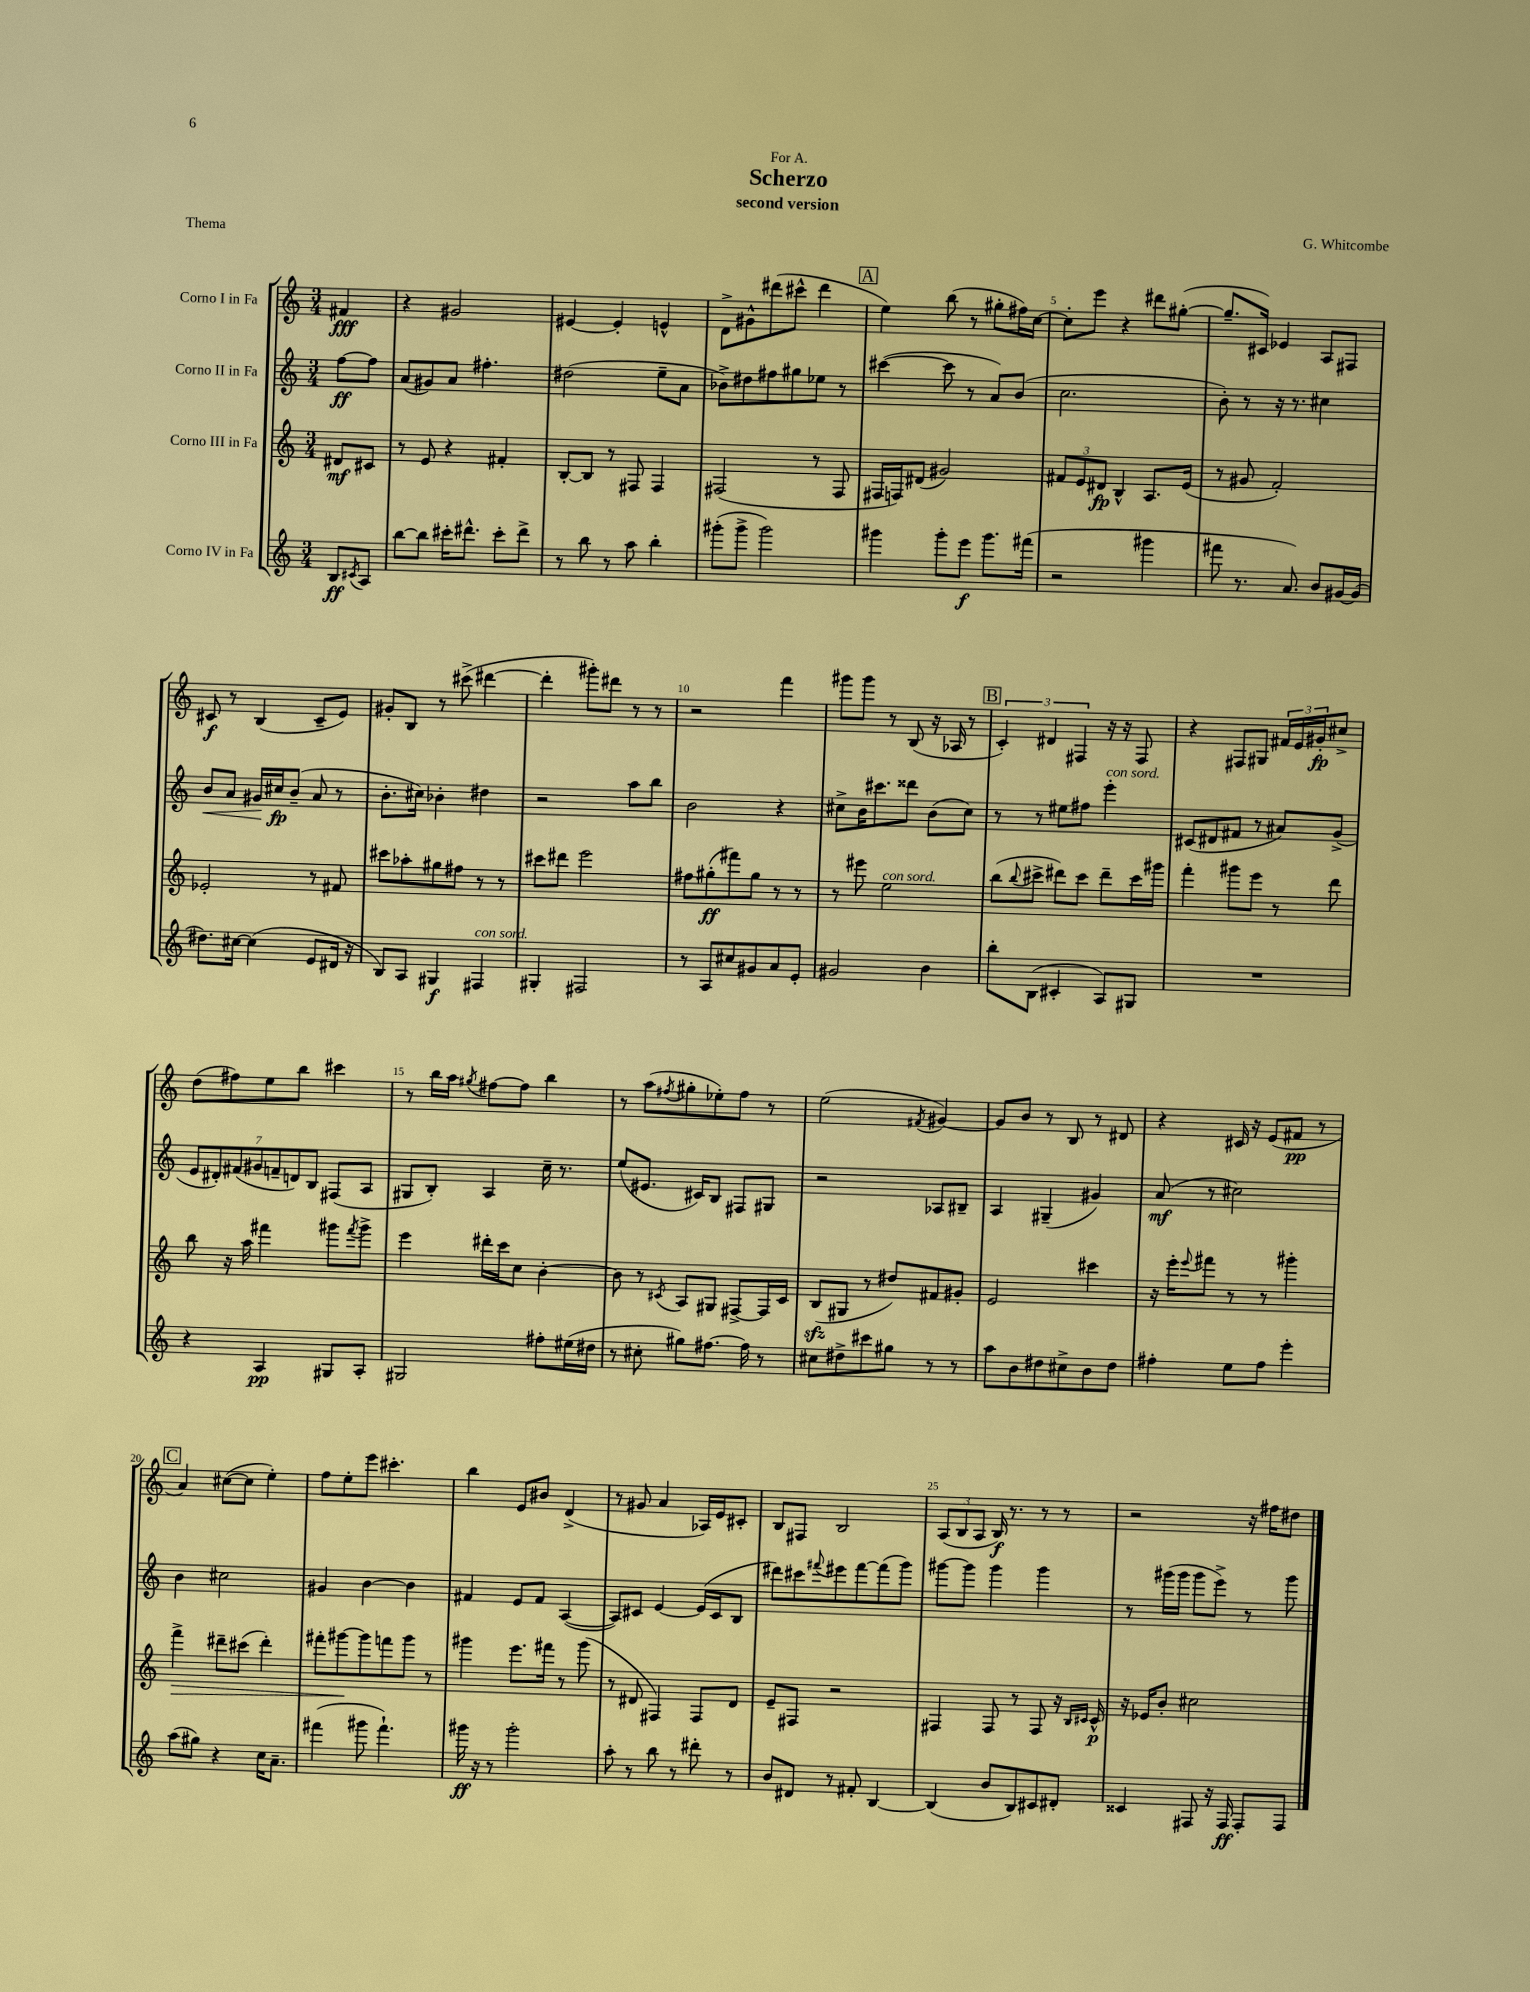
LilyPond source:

\header { title = "Scherzo" composer = "G. Whitcombe" subtitle = "second version" dedication = "For A." piece = "Thema" }
<<
\new StaffGroup <<
\new Staff = "s0" \with { instrumentName = "Corno I in Fa" } {
    \clef treble \key c \major \numericTimeSignature \time 3/4 \partial 4
    fis'4\fff |
    r4 gis'2 |
    eis'4~ eis'4-. e'4-^ |
    d'8-> gis'8-^ dis'''8( cis'''8-^ dis'''4 |
    \mark \markup { \box "A" } e''4) b''8( r8 gis''8-. fis''16) c''16~ |
    c''8-. e'''8 r4 dis'''8 gis''8~-.( |
    gis''8.-- cis'16) ees'4 a8 fis8 |
    cis'8\f r8 b4( cis'8-- e'8) |
    gis'8-. b8 r8 cis'''8->( dis'''4~ |
    dis'''4-. gis'''8-.) dis'''8 r8 r8 |
    r2 f'''4 |
    gis'''8 gis'''8 r8 b8( r16 aes16 r8 |
    \mark \markup { \box "B" } \tuplet 3/2 { c'4-.) dis'4 fis4 } r16 r16 fis8 |
    r4 fis8 gis8 \tuplet 3/2 { fis'16 e'16 gis'16-.\fp } cis''8-> |
    d''8( fis''8) e''8 b''8 cis'''4 |
    r8 b''16 a''16 \acciaccatura { gis''8 } fis''8~ fis''8 b''4 |
    r8 a''8( \acciaccatura { fis''8 } gis''8-. ees''8-.) fis''8 r8 |
    e''2( \acciaccatura { fis'8 } gis'4~) |
    gis'8 b'8 r8 b8 r8 dis'8 |
    r4 cis'16 r16 e'8( fis'8\pp r8 |
    \mark \markup { \box "C" } a'4) cis''8~( cis''8 e''4-.) |
    f''8 e''8-. e'''8 cis'''4.-. |
    b''4 e'8 bis'8 d'4->( |
    r8 gis'8 a'4 aes16) e'16 cis'8-. |
    b8 fis8 b2 |
    \tuplet 3/2 { a8( b8 a8 } b16\f) r8. r8 r8 |
    r2 r16 fis''16 dis''8 \bar "|." |
}
\new Staff = "s1" \with { instrumentName = "Corno II in Fa" } {
    \clef treble \key c \major \numericTimeSignature \time 3/4 \partial 4
    f''8~\ff f''8 |
    a'8( gis'8) a'8 fis''4.-. |
    dis''2( e''8-- a'8 |
    bes'8->) dis''8 fis''8 gis''8 ees''8 r8 |
    \mark \markup { \box "A" } cis'''4~( cis'''8 r8 a'8) b'8( |
    c''2. |
    b'8-.) r8 r16 r8. cis''4 |
    b'8\< a'8 gis'16\! cis''16\fp b'8--( a'8 r8 |
    b'8.-. cis''16) bes'4-. dis''4 |
    r2 a''8 b''8 |
    b'2 r4 |
    cis''8-> b'16 cis'''8. disis'''8 b'8( cis''8) |
    \mark \markup { \box "B" } r8 r8 eis''8 fis''8 e'''4-.^\markup { \italic "con sord." } |
    cis'8( dis'8 fis'8 r8 ais'8) g'8->( |
    \tuplet 7/4 { e'8 dis'8-.) fis'8( gis'8 f'8-- d'8) b8 } fis8( a8 |
    gis8 b8-.) a4 c''16-- r8. |
    e''8( eis'8. cis'16) b8 fis8 gis8 |
    r2 aes8 bis8-- |
    a4 gis4--( gis'4) |
    a'8\mf( r8 cis''2) |
    \mark \markup { \box "C" } b'4 cis''2 |
    gis'4 b'4~ b'4 |
    fis'4 e'8 fis'8 a4~( |
    a8) cis'8 e'4~ e'16( cis'16 b8 |
    dis'''8) cis'''8 \appoggiatura { fis'''8 } eis'''8 fis'''8~ fis'''8( g'''8) |
    gis'''8~ gis'''8 gis'''4 gis'''4 |
    r8 gis'''16( gis'''16 gis'''8 e'''8->) r8 gis'''8 \bar "|." |
}
\new Staff = "s2" \with { instrumentName = "Corno III in Fa" } {
    \clef treble \key c \major \numericTimeSignature \time 3/4 \partial 4
    dis'8\mf cis'8 |
    r8 e'8 r4 fis'4-. |
    b8~-. b8 r8 fis8 fis4 |
    fis2( r8 fis8 |
    \mark \markup { \box "A" } fis16 f16) dis'8( gis'2) |
    \tuplet 3/2 { fis'8 e'8 dis'8\fp } b4-^ a8. e'16( |
    r8 gis'8 f'2-.) |
    ees'2-. r8 fis'8 |
    cis'''8 aes''8-. gis''8 fis''8 r8 r8 |
    cis'''8 dis'''8 e'''2 |
    fis''8 gis''8-.\ff( fis'''8) gis''8 r8 r8 |
    r8 eis'''8 e''2^\markup { \italic "con sord." } |
    \mark \markup { \box "B" } b''8( \appoggiatura { b''8 } cis'''8-> dis'''8) cis'''8 dis'''8-- cis'''16 gis'''16 |
    f'''4-. gis'''8 e'''8 r8 d'''8 |
    b''8 r16 a''16 fis'''4 gis'''8 \acciaccatura { fis'''8 } gis'''8-> |
    e'''4 dis'''16-. c'''16 c''8 b'4~-. |
    b'8 r8 \acciaccatura { cis'8 } a8 gis8 fis8~-> fis16 cis'16 |
    b8\sfz( gis8 r8 dis''8) fis'8 gis'8-. |
    e'2 cis'''4 |
    r16 e'''16-. \appoggiatura { e'''8 } fis'''8 r8 r8 gis'''4-. |
    \mark \markup { \box "C" } f'''4->\> dis'''8-- cis'''8( dis'''4-.) |
    fis'''8-. gis'''8~\! gis'''8 f'''8 gis'''8 r8 |
    gis'''4 e'''8. fis'''16 r8 gis'''8( |
    r8 dis'8 fis4) fis8 dis'8 |
    e'8-- fis8 r2 |
    fis4 fis8 r8 fis8 r16 \grace { b16 cis'16 } cis'16-^\p |
    r16 ees'16 b'8-. cis''2 \bar "|." |
}
\new Staff = "s3" \with { instrumentName = "Corno IV in Fa" } {
    \clef treble \key c \major \numericTimeSignature \time 3/4 \partial 4
    b8\ff \acciaccatura { cis'8 } a8 |
    b''8~ b''8 cis'''16-. dis'''8.-^ cis'''8-. dis'''8-> |
    r8 b''8 r8 a''8 b''4-. |
    gis'''8-.( gis'''8-> gis'''2) |
    \mark \markup { \box "A" } gis'''4 gis'''8-. e'''8\f gis'''8. fis'''16( |
    r2 gis'''4 |
    fis'''8 r8. a'8.) b'8 gis'16~ gis'16( |
    dis''8.) cis''16~ cis''4( e'8 dis'16 r16 |
    b8) a8 gis4\f fis4^\markup { \italic "con sord." } |
    gis4-. fis2 |
    r8 a8 cis''8 gis'8 a'8 e'8-. |
    gis'2 b'4 |
    \mark \markup { \box "B" } b''8-. b8( cis'4-. a8) gis8 |
    R2. |
    r4 a4\pp gis8 a8-. |
    gis2 fis''8-. eis''16( dis''16 |
    r8 cis''8-. gis''8) fis''8.~ fis''16 r8 |
    cis''8 dis''8-> cis'''8 gis''8 r8 r8 |
    a''8 b'8 dis''8 cis''8-> b'8 dis''8 |
    fis''4-. e''8 fis''8 e'''4-. |
    \mark \markup { \box "C" } a''8( gis''8) r4 c''16 a'8.-- |
    fis'''4( gis'''8 fis'''4.-!) |
    gis'''16\ff r16 r8 gis'''2-. |
    a''8-. r8 b''8 r8 dis'''8-. r8 |
    b'8 dis'8 r8 fis'8-. b4~ |
    b4( b'8 b8) cis'8 dis'8-. |
    cisis'4 fis8 r16 fis16\ff fis8-. fis8 \bar "|." |
}
>>
>>
\layout { \context { \Score \override BarNumber.break-visibility = ##(#f #t #t) barNumberVisibility = #(every-nth-bar-number-visible 5) } }
